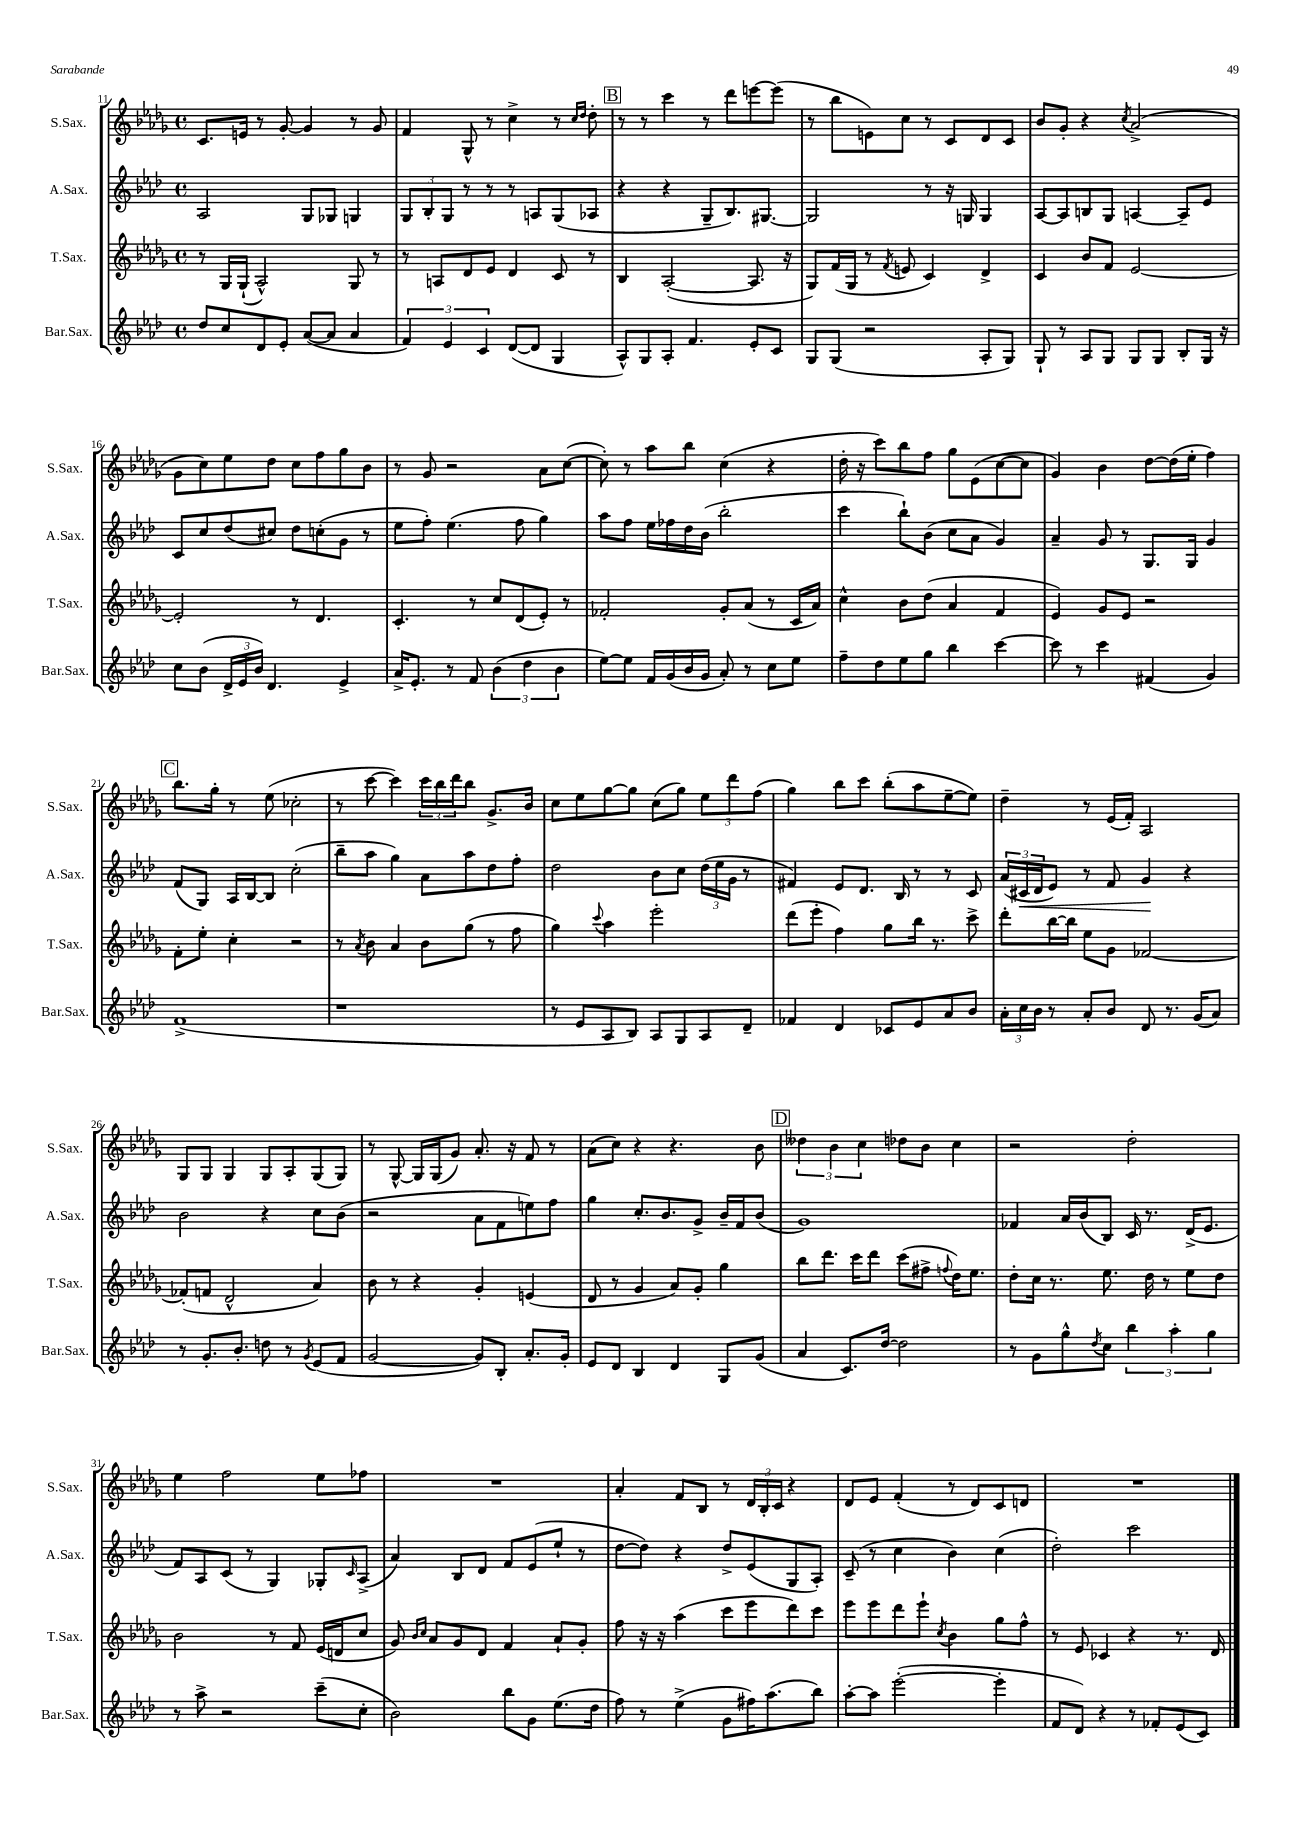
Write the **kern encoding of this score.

**kern	**kern	**kern	**kern
*staff4	*staff3	*staff2	*staff1
*clefG2	*clefG2	*clefG2	*clefG2
*k[b-e-a-d-]	*k[b-e-a-d-g-]	*k[b-e-a-d-]	*k[b-e-a-d-g-]
*M4/4	*M4/4	*M4/4	*M4/4
*met(c)	*met(c)	*met(c)	*met(c)
8dd-	8r	2A-	8.c
8cc	16G-	.	.
.	(16G-`	.	16e
8d-	2A-^^)	.	8r
8e-'	.	.	[8g-'
([8a-	.	8G	4g-]
8a-]	.	8G-	.
4a-	8G-	4G	8r
.	8r	.	8g-
=	=	=	=
6f)	8r	12G	4f
.	.	12B-'	.
.	8A	.	.
6e-	.	12G	.
.	8d-	8r	8G-^^
6c	.	.	.
.	8e-	8r	8r
([8d-	4d-	8r	4cc^
8d-]	.	8A	.
4G	8c	(8G	8r
.	.	.	16qqcc
.	.	.	16qqdd-
.	8r	8A-	8dd-'
=	=	=	=
8A-^^)	4B-	4r	8r
8G	.	.	8r
8A-'	([2A-'	4r	4ccc
4.f	.	.	.
.	.	8G~	8r
.	.	8.B-)	8ddd-
8e-'	8.A-]	.	[8eee
.	.	[8.G#	.
8c	.	.	(8eee]
.	16r	.	.
=	=	=	=
8G	8G-)	2G#]	8r
(8G	(16f	.	8bb-
.	16G-	.	.
2r	8r	.	8e)
.	8qf	.	.
.	8e	.	8cc
.	4c)	8r	8r
.	.	16r	8c
.	.	16G	.
8A-'	4d-^	4G	8d-
8G)	.	.	8c
=	=	=	=
8G`	4c	[8A-	8b-
8r	.	8A-]	8g-'
8A-	8b-	8B	4r
8G	8f	8G	.
.	.	.	8qcc
8G	[2e-	[4A	(2a-^
8G	.	.	.
8B-'	.	8A~]	.
16G	.	8e-	.
16r	.	.	.
=	=	=	=
8cc	2e-']	8c	8g-
(8b-	.	8cc	8cc)
24d-^	.	(8dd-	8ee-
24e-	.	.	.
24b-)	.	.	.
4.d-	.	8cc#)	8dd-
.	8r	8dd-	8cc
.	4.d-	(8cc'	8ff
4e-^	.	8g	8gg-
.	.	8r	8b-
=	=	=	=
16a-^	4.c'	8ee-	8r
8.e-'	.	.	.
.	.	8ff')	8g-
8r	.	(4.ee-	2r
8f	8r	.	.
(6b-	8cc	.	.
.	(8d-	8ff	.
6dd-	.	.	.
.	8e-')	4gg)	8a-
6b-	.	.	.
.	8r	.	([8cc
=	=	=	=
[8ee-)	2f-'	8aa-	8cc'])
8ee-]	.	8ff	8r
16f	.	16ee-	8aa-
(16g	.	16ff-	.
16b-	.	16dd-	8bb-
16g	.	(16b-	.
8a-')	8g-'	2bb-'	(4cc
8r	(8a-	.	.
8cc	8r	.	4r
8ee-	16c	.	.
.	16a-)	.	.
=	=	=	=
8ff~	4cc^^	4ccc	16dd-'
.	.	.	16r
8dd-	.	.	8ccc)
8ee-	8b-	8bb-`)	8bb-
8gg	(8dd-	(8b-	8ff
4bb-	4a-	8cc	8gg-
.	.	8a-	(8e-
[4ccc	4f	4g)	[8cc
.	.	.	8cc]
=	=	=	=
8ccc]	4e-)	4a-~	4g-)
8r	.	.	.
4ccc	8g-	8g	4b-
.	8e-	8r	.
(4f#	2r	8.G	[8dd-
.	.	.	(16dd-]
.	.	16G	16ee-'
4g)	.	4g	4ff)
=	=	=	=
(1f^	8f'	(8f	8.bb-
.	8ee-'	8G)	.
.	.	.	16gg-'
.	4cc'	16A-	8r
.	.	[16B-	.
.	.	8B-]	(8ee-
.	2r	(2cc'	2cc-'
=	=	=	=
1r	8r	8bb-~	8r
.	8qa-	.	.
.	8b-	8aa-	[8ccc
.	4a-	4gg)	4ccc])
.	8b-	8a-	24ccc
.	.	.	24bb-
.	.	.	24ddd-
.	(8gg-	8aa-	8bb-
.	8r	8dd-	8.g-^
.	8ff	8ff'	.
.	.	.	16b-
=	=	=	=
8r	4gg-)	2dd-	8cc
8e-	.	.	8ee-
.	8qqccc	.	.
8A-	4aa-	.	[8gg-
8B-)	.	.	8gg-]
8A-	2eee-'	8b-	(8cc
8G	.	8cc	8gg-)
8A-	.	(24dd-	12ee-
.	.	24ee-	.
.	.	24g	12ddd-
8d-~	.	8r	.
.	.	.	(12ff
=	=	=	=
4f-	(8ddd-	4f#)	4gg-)
.	8eee-'	.	.
4d-	4ff)	8e-	8bb-
.	.	8.d-	8ccc
8c-	8gg-	.	(8bb-'
.	.	16B-	.
8e-	16bb-	8r	8aa-
.	8.r	.	.
8a-	.	8r	[8ee-~
8b-	8ccc^	8c	8ee-])
=	=	=	=
24a-'	8ddd-'	(24a-	4dd-~
24cc	.	24c#	.
24b-	.	24d-	.
8r	[16bb-	8e-)	.
.	16bb-]	.	.
8a-'	8ee-	8r	8r
8b-	8g-	8f	(16e-
.	.	.	16f')
8d-	[2f-	4g	2A-
8.r	.	.	.
.	.	4r	.
(16g	.	.	.
8a-)	.	.	.
=	=	=	=
8r	(8f-']	2b-	8G-
8.g'	8f	.	8G-
.	2d-^^	.	4G-
8.b-'	.	.	.
8dd	.	4r	8G-
8r	.	.	8A-'
8qg	.	.	.
(8e-	4a-)	8cc	(8G-
8f	.	(8b-	8G-)
=	=	=	=
[2g	8b-	2r	8r
.	8r	.	[8G-^^
.	4r	.	16G-]
.	.	.	(16G-
.	.	.	8g-)
8g])	4g-'	8a-	8.a-'
8B-'	.	8f	.
.	.	.	16r
8.a-'	(4e	8ee)	8f
.	.	8ff	8r
16g'	.	.	.
=	=	=	=
8e-	8d-	4gg	(8a-
8d-	8r	.	8cc)
4B-	4g-	8.cc'	4r
.	.	8.b-	.
4d-	8a-)	.	4.r
.	8g-'	8g^	.
8G	4gg-	16b-~	.
.	.	16f	.
(8g	.	(8b-	8b-
=	=	=	=
4a-	8bb-	1g)	6dd--
.	8.ddd-	.	.
.	.	.	6b-
8.c)	.	.	.
.	16ccc	.	.
.	.	.	6cc
.	8ddd-	.	.
[16dd-	.	.	.
2dd-]	(8ccc	.	8dd-
.	8ff#^	.	8b-
.	8qqff	.	.
.	16dd-)	.	4cc
.	8.ee-	.	.
=	=	=	=
8r	8dd-'	4f-	2r
8g	16cc	.	.
.	8.r	.	.
8gg^^	.	16a-	.
.	.	(16b-	.
8qdd-	.	.	.
8cc	8.ee-	8B-)	.
6bb-	.	16c	2dd-'
.	16dd-	8.r	.
.	8r	.	.
6aa-'	.	.	.
.	8ee-	(16d-^	.
.	.	8.e-	.
6gg	.	.	.
.	8dd-	.	.
=	=	=	=
8r	2b-	8f)	4ee-
8aa-^	.	8A-	.
2r	.	(8c	2ff
.	.	8r	.
.	8r	4G)	.
.	8f	.	.
(8ccc~	(16e-	8G-'	8ee-
.	16d	.	.
.	.	16qqc	.
8cc'	8cc	(8A-^	8ff-
=	=	=	=
2b-)	8g-)	4a-)	1r
.	16qqb-	.	.
.	16qqcc	.	.
.	8a-	.	.
.	8g-	8B-	.
.	8d-	8d-	.
8bb-	4f	8f	.
8g	.	(8e-	.
(8.ee-	8a-`	8ee-`	.
.	8g-'	8r	.
16dd-	.	.	.
=	=	=	=
8ff)	8ff	[8dd-	4a-'
8r	16r	8dd-])	.
.	16r	.	.
(4ee-^	(4aa-	4r	8f
.	.	.	8B-
8g	8ccc	8dd-^	8r
16ff#)	8eee-	(8e-	24d-
.	.	.	24B-'
(8.aa-	.	.	.
.	.	.	24c
.	8ddd-)	8G	4r
8bb-)	8ccc	8A-')	.
=	=	=	=
[8aa-'	8eee-	(8c~	8d-
8aa-]	8eee-	8r	8e-
([2eee-'	8ddd-	4cc	(4f'
.	8eee-`	.	.
.	8qcc	.	.
.	4b-	4b-)	8r
.	.	.	8d-)
4eee-']	8gg-	(4cc	8c
.	8ff^^	.	8d
=	=	=	=
8f	8r	2dd-')	1r
8d-)	8e-	.	.
4r	4c-	.	.
8r	4r	2ccc	.
8f-'	.	.	.
(8e-	8.r	.	.
8c)	.	.	.
.	16d-	.	.
==	==	==	==
*-	*-	*-	*-
